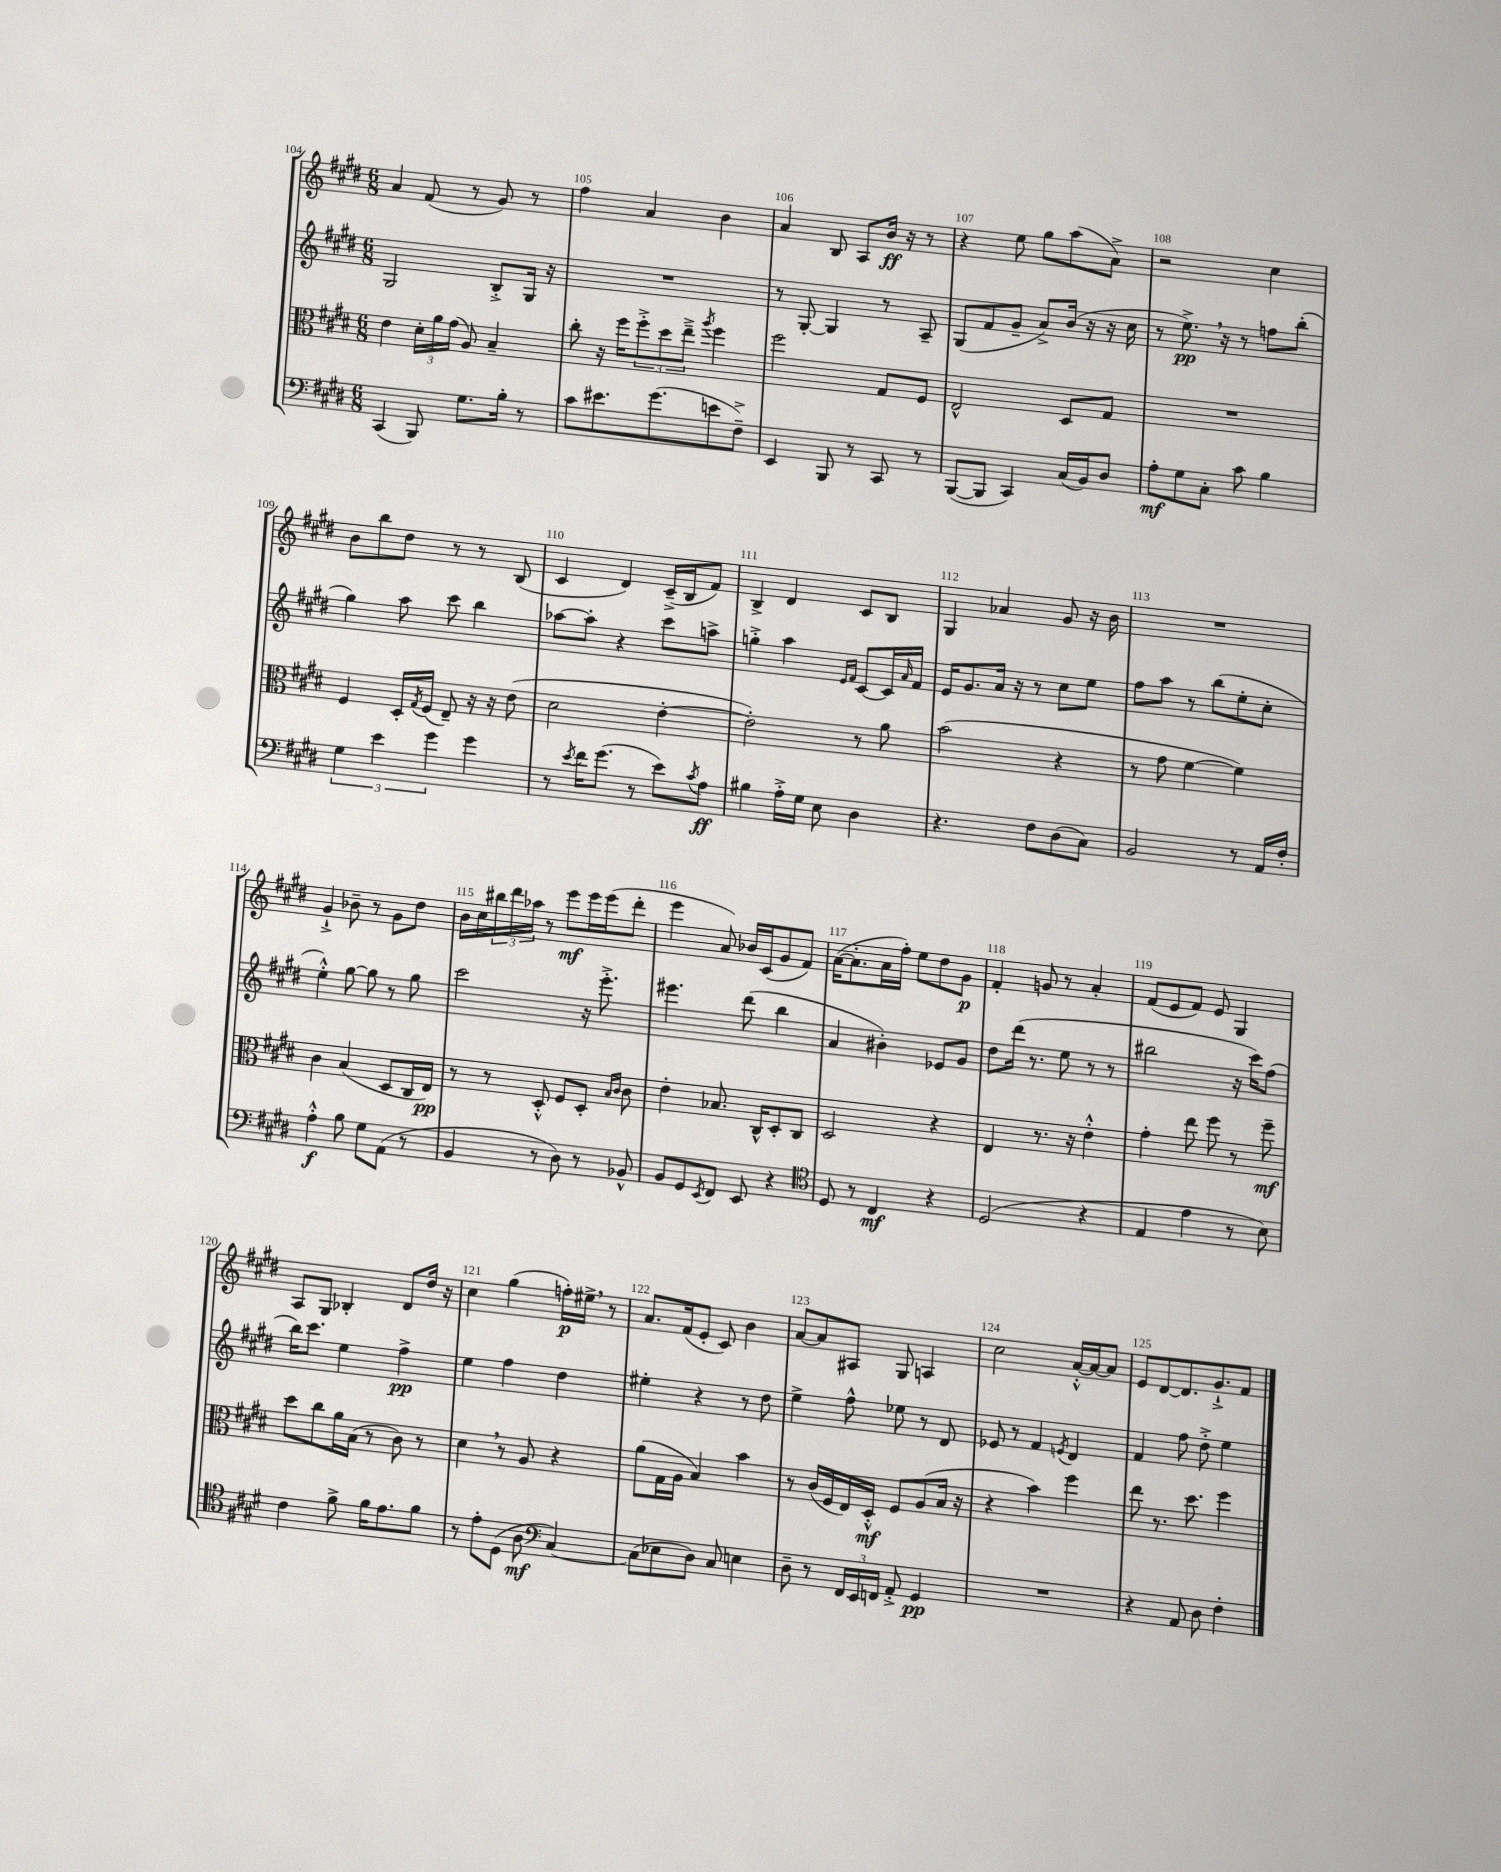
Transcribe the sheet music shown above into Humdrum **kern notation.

**kern	**dynam	**kern	**dynam	**kern	**dynam	**kern	**dynam
*part4	*part4	*part3	*part3	*part2	*part2	*part1	*part1
*staff4	*staff4	*staff3	*staff3	*staff2	*staff2	*staff1	*staff1
*clefF4	*	*clefC3	*	*clefG2	*	*clefG2	*
*k[f#c#g#d#]	*	*k[f#c#g#d#]	*	*k[f#c#g#d#]	*	*k[f#c#g#d#]	*
*M6/8	*	*M6/8	*	*M6/8	*	*M6/8	*
=104	=104	=104	=104	=104	=104	=104	=104
(4CC#/	.	4e\	.	2G#/	.	4a/	.
8BBB/)	.	24d#'\LL	.	.	.	(8f#/	.
.	.	24a\	.	.	.	.	.
.	.	(24g#\JJ	.	.	.	.	.
8.G#\L	.	8A/)	.	.	.	8r	.
.	.	4B~/	.	8B'^/L	.	8g#/)	.
16B'\Jk	.	.	.	.	.	.	.
8r	.	.	.	16G#/Jk	.	8r	.
.	.	.	.	16r	.	.	.
=105	=105	=105	=105	=105	=105	=105	=105
8c#\L	.	8cc#'\	.	2.r	.	4ff#\	.
8.e#X\	.	16r	.	.	.	.	.
.	.	16ff#\KL	.	.	.	.	.
.	.	12ff#'^\	.	.	.	4a/	.
(8.g#\	.	.	.	.	.	.	.
.	.	12dd#\	.	.	.	.	.
.	.	12ee~^\J	.	.	.	.	.
.	.	8qaa/	.	.	.	.	.
8en\	.	4ff#\	.	.	.	4b\	.
8F#~^\J)	.	.	.	.	.	.	.
=106	=106	=106	=106	=106	=106	=106	=106
4EE/	.	2ff#\	.	8r	.	4a/	.
.	.	.	.	[8G#'/	.	.	.
8BBB/	.	.	.	4G#/]	.	8B/	.
8r	.	.	.	.	.	8A/L	.
8CC#/	.	8G#/L	.	8r	.	16b/Jk	ff
.	.	.	.	.	.	16r	.
8r	.	8F#/J	.	8A~/	.	8r	.
=107	=107	=107	=107	=107	=107	=107	=107
([8BBB/L	.	2E^^/	.	(8G#/L	.	4r	.
8BBB/J]	.	.	.	8f#/	.	.	.
4CC#/)	.	.	.	8g#~/J	.	8ee\	.
.	.	.	.	8a^/L)	.	8gg#\L	.
(16C#/LL	.	8D#/L	.	(16b/Jk	.	(8aa\	.
16BB/J)	.	.	.	16r	.	.	.
8D#/J	.	8G#/J	.	16r	.	8a^\J)	.
.	.	.	.	16cc#\	.	.	.
=108	=108	=108	=108	=108	=108	=108	=108
8A'\L	mf	2.r	.	8r	.	2r	.
8G#\	.	.	.	8.ee^,\)	pp	.	.
8C#'\J	.	.	.	.	.	.	.
.	.	.	.	16r	.	.	.
8c#\	.	.	.	8r	.	.	.
4B\	.	.	.	8ffn\L	.	4cc#\	.
.	.	.	.	(8bb'\J	.	.	.
!!LO:LB:g=z
=109	=109	=109	=109	=109	=109	=109	=109
6G#\	.	4F#/	.	4gg#\)	.	8b\L	.
.	.	.	.	.	.	8bb\	.
6e\	.	.	.	.	.	.	.
.	.	16D#'/LL	.	8aa\	.	8dd#\J	.
.	.	8qG#/	.	.	.	.	.
.	.	(16F#/JJ	.	.	.	.	.
6g#\	.	.	.	.	.	.	.
.	.	8E~/)	.	8ccc#\	.	8r	.
4g#\	.	16r	.	4bb\	.	8r	.
.	.	16r	.	.	.	.	.
.	.	(8e\	.	.	.	(8B/	.
=110	=110	=110	=110	=110	=110	=110	=110
8r	.	2d#\	.	[8aa-X\L	.	4c#/	.
8qe/	.	.	.	.	.	.	.
16f#\KL	.	.	.	8aa-'\J]	.	.	.
(8.g#\J	.	.	.	.	.	.	.
.	.	.	.	4r	.	4d#/)	.
8r	.	.	.	.	.	.	.
8e\L)	.	[4e'\	.	8ccc#\L	.	(16c#~^/LL	.
.	.	.	.	.	.	16B/J	.
8qc#/	.	.	.	.	.	.	.
8A\J	ff	.	.	8aan^\J	.	8f#/J)	.
=111	=111	=111	=111	=111	=111	=111	=111
4B#X\	.	2e'\])	.	4ggn'^\	.	4B^/	.
16A'^\LL	.	.	.	4aa\	.	4d#/	.
16G#\JJ	.	.	.	.	.	.	.
8E\	.	.	.	.	.	.	.
.	.	.	.	16qqe/LL	.	.	.
.	.	.	.	16qqf#/JJ	.	.	.
4D#\	.	8r	.	[8c#/L	.	8c#/L	.
.	.	8a\	.	16c#/L]	.	8B/J	.
.	.	.	.	16qqa/	.	.	.
.	.	.	.	16f#/JJ	.	.	.
=112	=112	=112	=112	=112	=112	=112	=112
4.r	.	(2b\	.	16e/KL	.	4G#/	.
.	.	.	.	8.g#/	.	.	.
.	.	.	.	16a/Jk	.	4a-X/	.
.	.	.	.	16r	.	.	.
8F#\L	.	.	.	8r	.	.	.
(8D#\	.	4r	.	8cc#\L	.	8g#/	.
8C#\J)	.	.	.	8ee\J	.	16r	.
.	.	.	.	.	.	16b\	.
=113	=113	=113	=113	=113	=113	=113	=113
2BB/	.	8r	.	8ff#\L	.	2.r	.
.	.	8g#\	.	8aa\J	.	.	.
.	.	[4f#\	.	8r	.	.	.
.	.	.	.	(8bb\L	.	.	.
8r	.	4f#\])	.	8ee'\	.	.	.
16AA/LL	.	.	.	8cc#'\J	.	.	.
16F#'/JJ	.	.	.	.	.	.	.
!!LO:LB:g=z
=114	=114	=114	=114	=114	=114	=114	=114
4A'^^\	f	4c#\	.	4ee'^^\)	.	4g#`^/	.
8B\	.	(4B/	.	[8gg#\	.	8b-X~\	.
8G#\L	.	.	.	8gg#\]	.	8r	.
(8AA\J	.	8D#/L	.	8r	.	8g#\L	.
8r	.	16C#/L	.	8gg#\	.	8dd#\J	.
.	.	16E/JJ)	pp	.	.	.	.
=115	=115	=115	=115	=115	=115	=115	=115
4BB/	.	8r	.	2ccc#\	.	16b\LL	.
.	.	.	.	.	.	16cc#\	.
.	.	8r	.	.	.	24bb#X\	.
.	.	.	.	.	.	24ddd#\	.
.	.	.	.	.	.	24aa-X\JJ	.
8r	.	8D#'^^/	.	.	.	8r	.
8D#\)	.	8F#/L	.	.	.	8eee\L	mf
8r	.	8D#'/J	.	16r	.	16eee\L	.
.	.	.	.	8.eee'^\	.	(16eee\J	.
.	.	16qqB/LL	.	.	.	.	.
.	.	16qqc#/JJ	.	.	.	.	.
8BB-X^^/	.	8c#\	.	.	.	8ddd#'\J	.
=116	=116	=116	=116	=116	=116	=116	=116
8BB/L	.	4e'\	.	4.eee#X\	.	4eee\	.
8GG#/	.	.	.	.	.	.	.
8qEE/	.	.	.	.	.	.	.
8FF#/J	.	8.B-X/	.	.	.	8a/)	.
8EE/	.	.	.	(8ddd#\	.	16b-X/LL	.
.	.	16C#^^/KL	.	.	.	(16c#/J	.
4r	.	8D#'/	.	4bb\	.	8g#/	.
.	.	8C#/J	.	.	.	8f#/J)	.
=117	=117	=117	=117	=117	=117	=117	=117
*clefC4	*	*	*	*	*	*	*
8D#/	.	2D#/	.	4a/	.	([16a\KL	.
.	.	.	.	.	.	8.a'\]	.
8r	.	.	.	.	.	.	.
4C#/	mf	.	.	4b#X'\)	.	16a\L	.
.	.	.	.	.	.	16ff#'\JJ)	.
.	.	.	.	.	.	8ee\L	.
4r	.	4r	.	8e-X/L	.	8dd#\	.
.	.	.	.	8g#/J	.	8g#\J	p
=118	=118	=118	=118	=118	=118	=118	=118
(2D#/	.	4E/	.	8dd#\L	.	4f#'/	.
.	.	.	.	(16ddd#\Jk	.	.	.
.	.	.	.	8.r	.	.	.
.	.	8.r	.	.	.	8gn/	.
.	.	.	.	8ee\	.	8r	.
.	.	16r	.	.	.	.	.
4r	.	4e'^^\	.	8r	.	4a'/	.
.	.	.	.	8r	.	.	.
=119	=119	=119	=119	=119	=119	=119	=119
4E/	.	4g#'\	.	2bb#X\	.	(8f#/L	.
.	.	.	.	.	.	8e/	.
4e\	.	8ee\	.	.	.	8f#/J)	.
.	.	8ff#\	.	.	.	8e/	.
8r	.	8r	.	16r	.	4G#/	.
.	.	.	.	16ccc#\KL)	.	.	.
8B\)	.	8ff#~\	mf	(8ff#\J	.	.	.
!!LO:LB:g=z
=120	=120	=120	=120	=120	=120	=120	=120
4c#\	.	8dd#\L	.	16bb\KL)	.	8A/L	.
.	.	.	.	8.ccc#\J	.	.	.
.	.	8cc#\	.	.	.	8G#/J	.
8f#^\	.	16a\L	.	4ee\	.	4B-X'/	.
.	.	(16B\JJ	.	.	.	.	.
16f#\KL	.	8r	.	.	.	.	.
8.e\	.	.	.	.	.	.	.
.	.	8c#\)	.	4ff#^\	pp	8d#/L	.
8f#\J	.	8r	.	.	.	16dd#/Jk	.
.	.	.	.	.	.	16r	.
=121	=121	=121	=121	=121	=121	=121	=121
8r	.	4d#,\	.	4ee\	.	4cc#\	.
8e'\L	.	.	.	.	.	.	.
(8D#\J	.	8r	.	4ff#\	.	(4gg#\	.
8A\	mf	8A/	.	.	.	.	.
*clefF4	*	*	*	*	*	*	*
[4C#/)	.	4r	.	4dd#\	.	16ffn'\LL)	p
.	.	.	.	.	.	16ee#X^,\JJ	.
.	.	.	.	.	.	8r	.
=122	=122	=122	=122	=122	=122	=122	=122
(8C#\L]	.	(8a\L	.	4ee#X'\	.	8.a/L	.
8E-X\	.	16G#\L	.	.	.	.	.
.	.	16A\JJ	.	.	.	(16f#/k	.
8D#\J)	.	4B/)	.	4r	.	8e'/J	.
8C#/	.	.	.	.	.	8c#/)	.
4En\	.	4b\	.	8r	.	4b\	.
.	.	.	.	8dd#\	.	.	.
=123	=123	=123	=123	=123	=123	=123	=123
8D#~\	.	8r	.	4ee^\	.	[8a/L	.
8r	.	(16c#/LL	.	.	.	8a/]	.
.	.	16F#/	.	.	.	.	.
24FF#/LL	.	16E/)	.	8ff#^^\	.	8A#X/J	.
24EE/	.	.	.	.	.	.	.
.	.	16D#'^^/JJ	mf	.	.	.	.
24FFn/JJ	.	.	.	.	.	.	.
8AA'^/	.	8F#/L	.	8ee-X\	.	8G#/	.
4GG#/	pp	(8A/	.	8r	.	4An/	.
.	.	16B/Jk	.	8d#/	.	.	.
.	.	16r	.	.	.	.	.
=124	=124	=124	=124	=124	=124	=124	=124
2.r	.	4r	.	8e-X/	.	2cc#\	.
.	.	.	.	8r	.	.	.
.	.	4b\)	.	4f#/	.	.	.
.	.	.	.	8qen/	.	.	.
.	.	4ff#\	.	4d#/	.	[16a'^^/LL	.
.	.	.	.	.	.	16a/J_	.
.	.	.	.	.	.	8a/J]	.
=125	=125	=125	=125	=125	=125	=125	=125
4r	.	8ee\	.	4f#/	.	8e/L	.
.	.	8.r	.	.	.	[8d#/	.
8AA/	.	.	.	8ff#\	.	8.d#/]	.
.	.	8.dd#\	.	.	.	.	.
8D#\	.	.	.	8dd#'^\	.	.	.
.	.	.	.	.	.	8.g#`^/	.
4F#'\	.	4ff#\	.	4ee\	.	.	.
.	.	.	.	.	.	8f#/J	.
==	==	==	==	==	==	==	==
*-	*-	*-	*-	*-	*-	*-	*-
